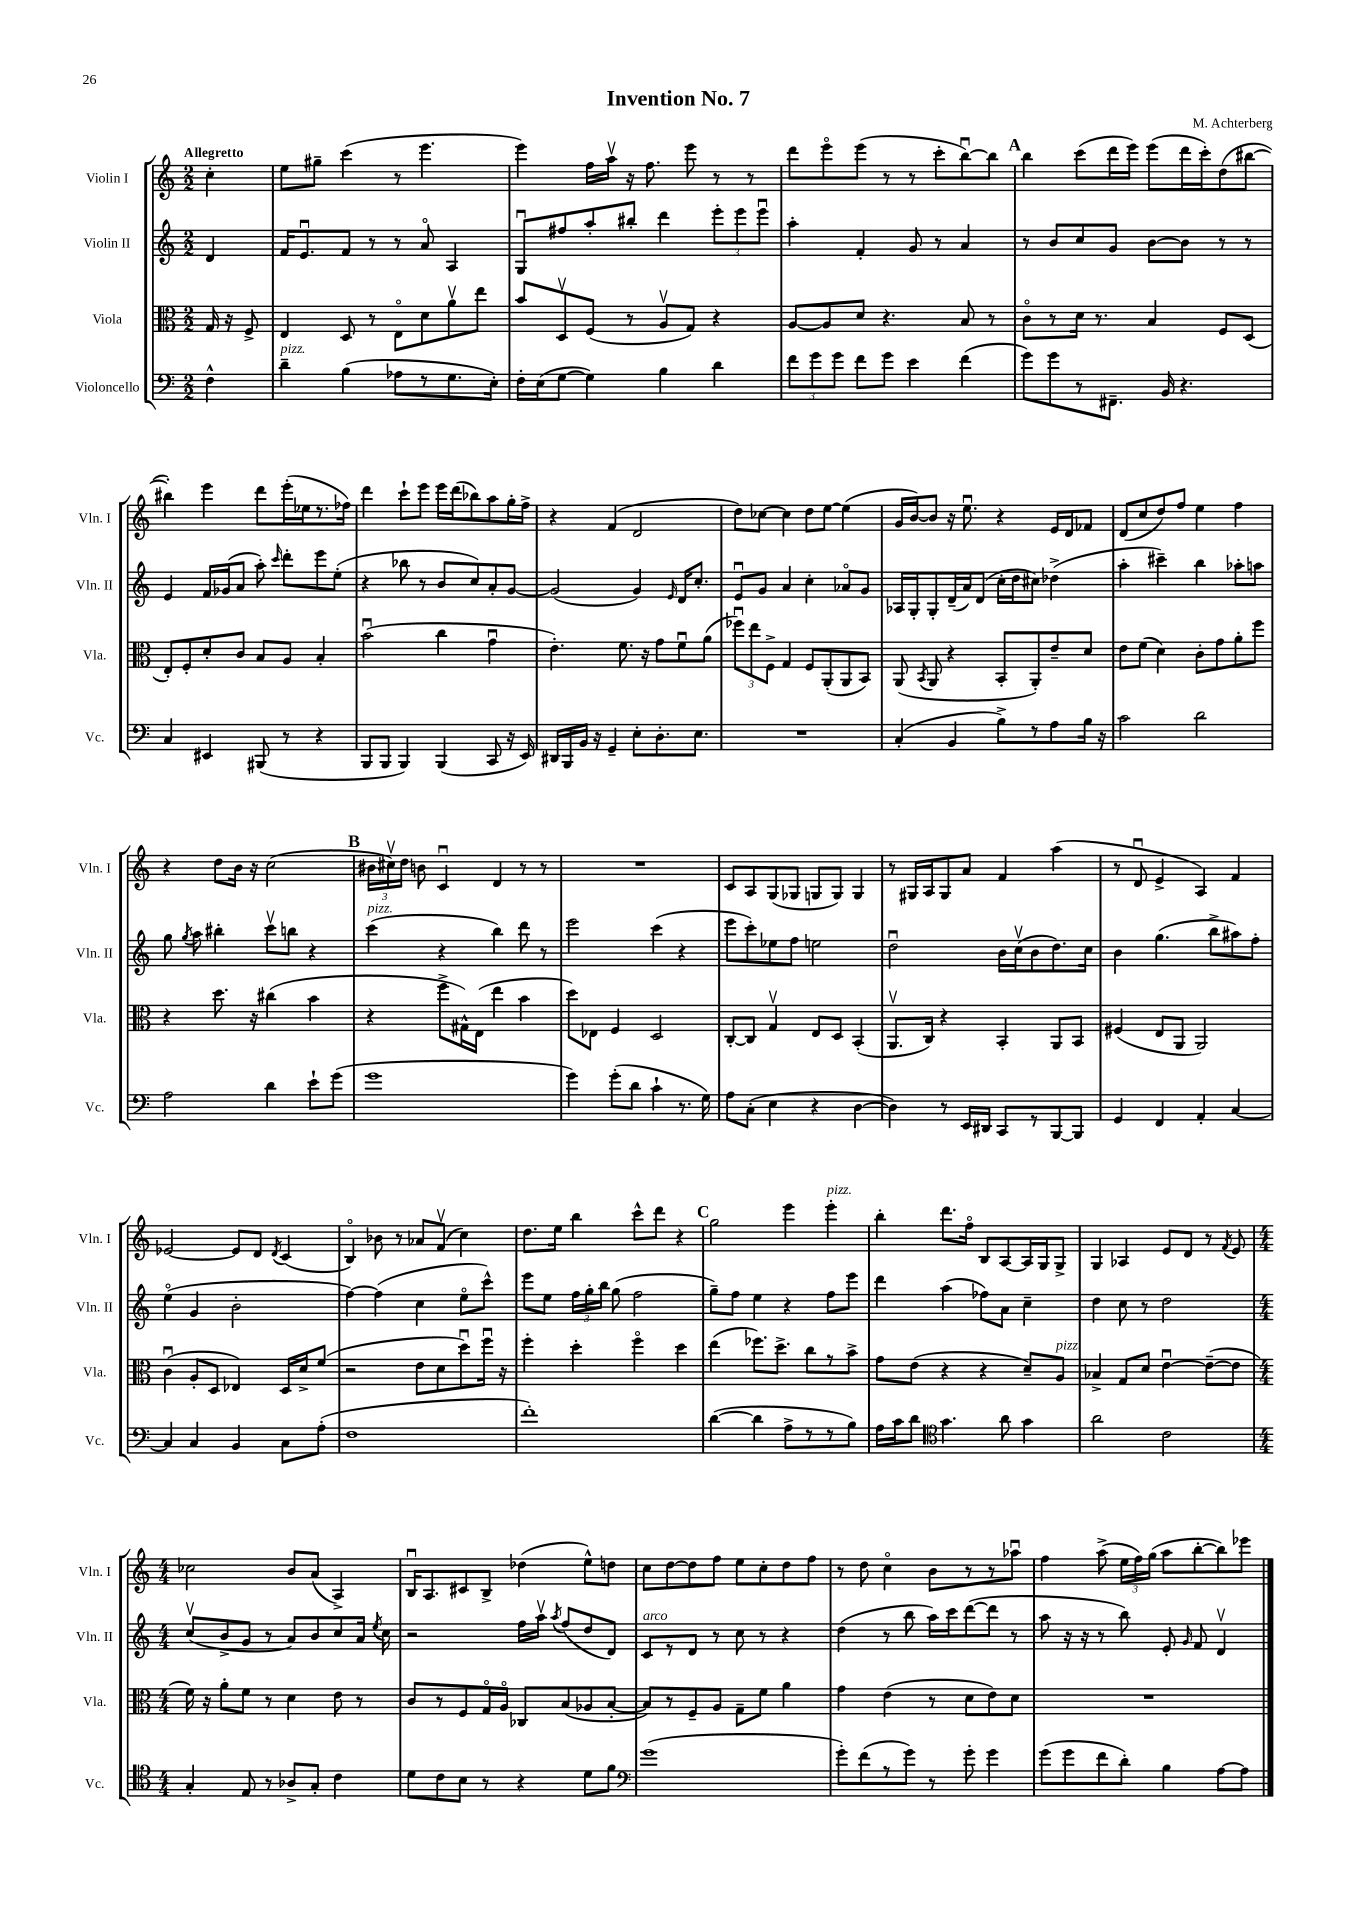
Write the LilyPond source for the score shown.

\header { title = "Invention No. 7" composer = "M. Achterberg" }
<<
\new StaffGroup <<
\new Staff = "s0" \with { instrumentName = "Violin I" shortInstrumentName = "Vln. I" } {
    \clef treble \key c \major \numericTimeSignature \time 2/2 \partial 4 \tempo "Allegretto"
    \autoBeamOff c''4-. |
    e''8[ gis''8]-- c'''4( r8 e'''4. |
    e'''4) f''16[ a''16]\upbow r16 f''8. e'''8 r8 r8 |
    d'''8[ e'''8\flageolet e'''8]( r8 r8 c'''8[-. b''8~\downbow) b''8] |
    \mark \markup { \bold "A" } b''4 c'''8[( d'''16 e'''16]) e'''8[( d'''16 c'''16-.) d''8( bis''8]~ |
    bis''4-.) e'''4 d'''8[ e'''16-.( ees''16 r8. fes''16]) |
    d'''4 c'''8[-! e'''8] e'''16[ d'''16( bes''8) a''8 g''16-. f''16]-> |
    r4 f'4( d'2 |
    d''8[) ces''8]~ ces''4 d''8[ e''8]~ e''4( |
    g'16[ b'16~) b'8] r16 e''8.\downbow r4 e'16[ d'16 fes'8] |
    d'8[( c''8 d''8) f''8] e''4 f''4 |
    r4 d''8[ b'16] r16 c''2( |
    \mark \markup { \bold "B" } \tuplet 3/2 { bis'16[ cis''16\upbow) d''16] } b'8 c'4\downbow d'4 r8 r8 |
    R1 |
    c'8[ a8 g8( ges8] g8[ g8]) g4 |
    r8 gis16[ a16 gis8 a'8] f'4 a''4( |
    r8 d'8\downbow e'4-> a4) f'4 |
    ees'2~ ees'8[ d'8] \acciaccatura { d'8 } c'4( |
    b4\flageolet) bes'8 r8 aes'8[ f'8]\upbow( c''4) |
    d''8.[ e''16] b''4 c'''8[-^ d'''8] r4 |
    \mark \markup { \bold "C" } g''2 e'''4 e'''4-.^\markup { \italic "pizz." } |
    b''4-. d'''8.[ f''16]\flageolet b8[ a8~ a16 g16 g8]-> |
    g4 aes4 e'8[ d'8] r8 \acciaccatura { f'8 } e'8 |
    \numericTimeSignature \time 4/4 ces''2 b'8[ a'8]( a4->) |
    b16[\downbow a8. cis'8 b8]-> des''4( e''8[-^) d''8] |
    c''8[ d''8~ d''8 f''8] e''8[ c''8-. d''8 f''8] |
    r8 d''8 c''4\flageolet b'8[ r8 r8 aes''8]\downbow |
    f''4 a''8->( \tuplet 3/2 { e''16[ f''16) g''16]( } a''8[ b''8~-. b''8) ees'''8] \bar "|." |
}
\new Staff = "s1" \with { instrumentName = "Violin II" shortInstrumentName = "Vln. II" } {
    \clef treble \key c \major \numericTimeSignature \time 2/2 \partial 4
    \autoBeamOff d'4 |
    f'16[ e'8.\downbow f'8] r8 r8 a'8\flageolet a4 |
    g8[\downbow fis''8 a''8-. bis''8]-. d'''4 \tuplet 3/2 { e'''8[-. e'''8 e'''8]\downbow } |
    a''4-. f'4-. g'8 r8 a'4 |
    \mark \markup { \bold "A" } r8 b'8[ c''8 g'8] b'8[~ b'8] r8 r8 |
    e'4 f'16[ ges'16( a'8] a''8-.) \grace { c'''16 } d'''8[-. e'''8 e''8]-.( |
    r4 bes''8 r8 b'8[ c''8) a'8-. g'8]~ |
    g'2( g'4) \grace { e'16 } d'16[ c''8.]-. |
    e'8[\downbow g'8] a'4 c''4-. aes'8[\flageolet g'8] |
    aes16[ g16-. g8-. d'16--( a'16) d'8]( c''16[-. d''16 cis''8]) des''4->( |
    a''4-. cis'''4--) b''4 aes''8[-. a''8] |
    g''8 \acciaccatura { g''8 } a''8 bis''4-. c'''8[\upbow b''8] r4 |
    \mark \markup { \bold "B" } c'''4^\markup { \italic "pizz." }( r4 b''4) d'''8 r8 |
    e'''2 c'''4( r4 |
    e'''8[ c'''8-.) ees''8 f''8] e''2 |
    d''2\downbow b'16[ c''16\upbow( b'8 d''8.) c''16] |
    b'4 g''4.( b''8[-> ais''8) f''8]-. |
    e''4\flageolet( g'4 b'2-. |
    f''4~) f''4( c''4 e''8[\flageolet c'''8]-^) |
    e'''8[ e''8] \tuplet 3/2 { f''16[ g''16-. b''16] } g''8( f''2 |
    \mark \markup { \bold "C" } g''8[--) f''8] e''4 r4 f''8[ e'''8] |
    d'''4 a''4( fes''8[) a'8] c''4-- |
    d''4 c''8 r8 d''2 |
    \numericTimeSignature \time 4/4 c''8[\upbow( b'8-> g'8] r8 a'8[) b'8 c''8 a'16] \acciaccatura { e''8 } c''16 |
    r2 f''16[ a''16]\upbow \acciaccatura { a''8 } f''8[( d''8 d'8]) |
    c'8[^\markup { \italic "arco" } r8 d'8] r8 c''8 r8 r4 |
    d''4( r8 b''8 a''16[) c'''16 d'''8~( d'''8] r8 |
    a''8 r16 r16 r8 b''8) e'8-. \grace { g'16 } f'8 d'4\upbow \bar "|." |
}
\new Staff = "s2" \with { instrumentName = "Viola" shortInstrumentName = "Vla." } {
    \clef alto \key c \major \numericTimeSignature \time 2/2 \partial 4
    \autoBeamOff g16 r16 f8-> |
    e4 d8 r8 e8[\flageolet d'8 a'8\upbow e''8] |
    b'8[ d8\upbow f8]( r8 a8[\upbow g8]) r4 |
    a8[~ a8 d'8] r4. b8 r8 |
    \mark \markup { \bold "A" } c'8[\flageolet r8 d'16] r8. b4 f8[ d8]( |
    e8[-.) f8-. d'8-. c'8] b8[ a8] b4-. |
    b'2\downbow( c''4 g'4\downbow |
    e'4.-.) f'8. r16 g'8[ f'8\downbow a'8]( |
    \tuplet 3/2 { fes''8[\downbow) e''8 f8]-> } g4 f8[ a,8-.( a,8 b,8]) |
    a,8( \acciaccatura { b,8 } a,8 r4 b,8[-. a,8-.) e'8-- d'8] |
    e'8[ f'8]( d'4) c'8[-. g'8 a'8-. f''8] |
    r4 d''8. r16 cis''4( b'4 |
    \mark \markup { \bold "B" } r4 f''8[-> gis16-^) e16]( e''4 b'4 |
    d''8[) ees8] f4 d2 |
    c8[~-. c8] g4\upbow e8[ d8] b,4-.( |
    a,8.[\upbow c16]) r4 b,4-. a,8[ b,8] |
    fis4( e8[ a,8] a,2) |
    c'4\downbow( a8[-. d8] ees4) d16[ d'16-> f'8]( |
    r2 e'8[ d'8 d''8\downbow) f''16]\downbow r16 |
    f''4-. d''4-. f''4\flageolet d''4 |
    \mark \markup { \bold "C" } e''4( fes''8.[) d''8.]-> c''8[ r8 b'8]-> |
    g'8[ e'8]( r4 r4 d'8[--) a8]^\markup { \italic "pizz." } |
    bes4-> g8[ d'8] e'4~\downbow e'8[~--( e'8] |
    \numericTimeSignature \time 4/4 f'16) r16 a'8[-. f'8] r8 d'4 e'8 r8 |
    c'8[ r8 f8 g16\flageolet a16]\flageolet ces8[ b8( aes8 b8]~-. |
    b8[) r8 f8-- a8] g8[-- f'8] a'4 |
    g'4 e'4( r8 d'8[ e'8) d'8] |
    R1 \bar "|." |
}
\new Staff = "s3" \with { instrumentName = "Violoncello" shortInstrumentName = "Vc." } {
    \clef bass \key c \major \numericTimeSignature \time 2/2 \partial 4
    \autoBeamOff f4-^ |
    d'4--^\markup { \italic "pizz." } b4( aes8[ r8 g8. e16]-.) |
    f16[-. e16( g8]~ g4) b4 d'4 |
    \tuplet 3/2 { f'8[ g'8 g'8] } f'8[ g'8] e'4 f'4( |
    \mark \markup { \bold "A" } g'8[) g'8 r8 fis,8.]-- b,16 r4. |
    c4 eis,4 bis,,8( r8 r4 |
    b,,8[ b,,8] b,,4) b,,4( c,8 r16 e,16) |
    dis,16[ b,,16 b,16] r16 g,4-- e8[-. d8.-. e8.] |
    R1 |
    c4-.( b,4 b8[->) r8 a8 b16] r16 |
    c'2 d'2 |
    a2 d'4 e'8[-! g'8]( |
    \mark \markup { \bold "B" } g'1 |
    g'4) g'8[-.( d'8] c'4-! r8. g16) |
    a8[ c8]-.( e4 r4 d4~ |
    d4) r8 e,16[ dis,16] c,8[ r8 b,,8~ b,,8] |
    g,4 f,4 a,4-. c4~ |
    c4 c4 b,4 c8[ a8]-.( |
    f1 |
    f'1-.) |
    \mark \markup { \bold "C" } d'4~( d'4 a8[-> r8 r8 b8]) |
    a16[ c'16 d'8] \clef tenor g'4. a'8 g'4 |
    a'2 c'2 |
    \numericTimeSignature \time 4/4 g4-. e8 r8 aes8[-> g8]-. c'4 |
    d'8[ c'8 b8] r8 r4 d'8[ f'8] |
    \clef bass g'1( |
    g'8[-.) f'8( r8 g'8]) r8 g'8-. g'4 |
    g'8[( g'8 f'8 d'8]-.) b4 a8[~ a8] \bar "|." |
}
>>
>>
\layout { \context { \Score \remove "Bar_number_engraver" } }
